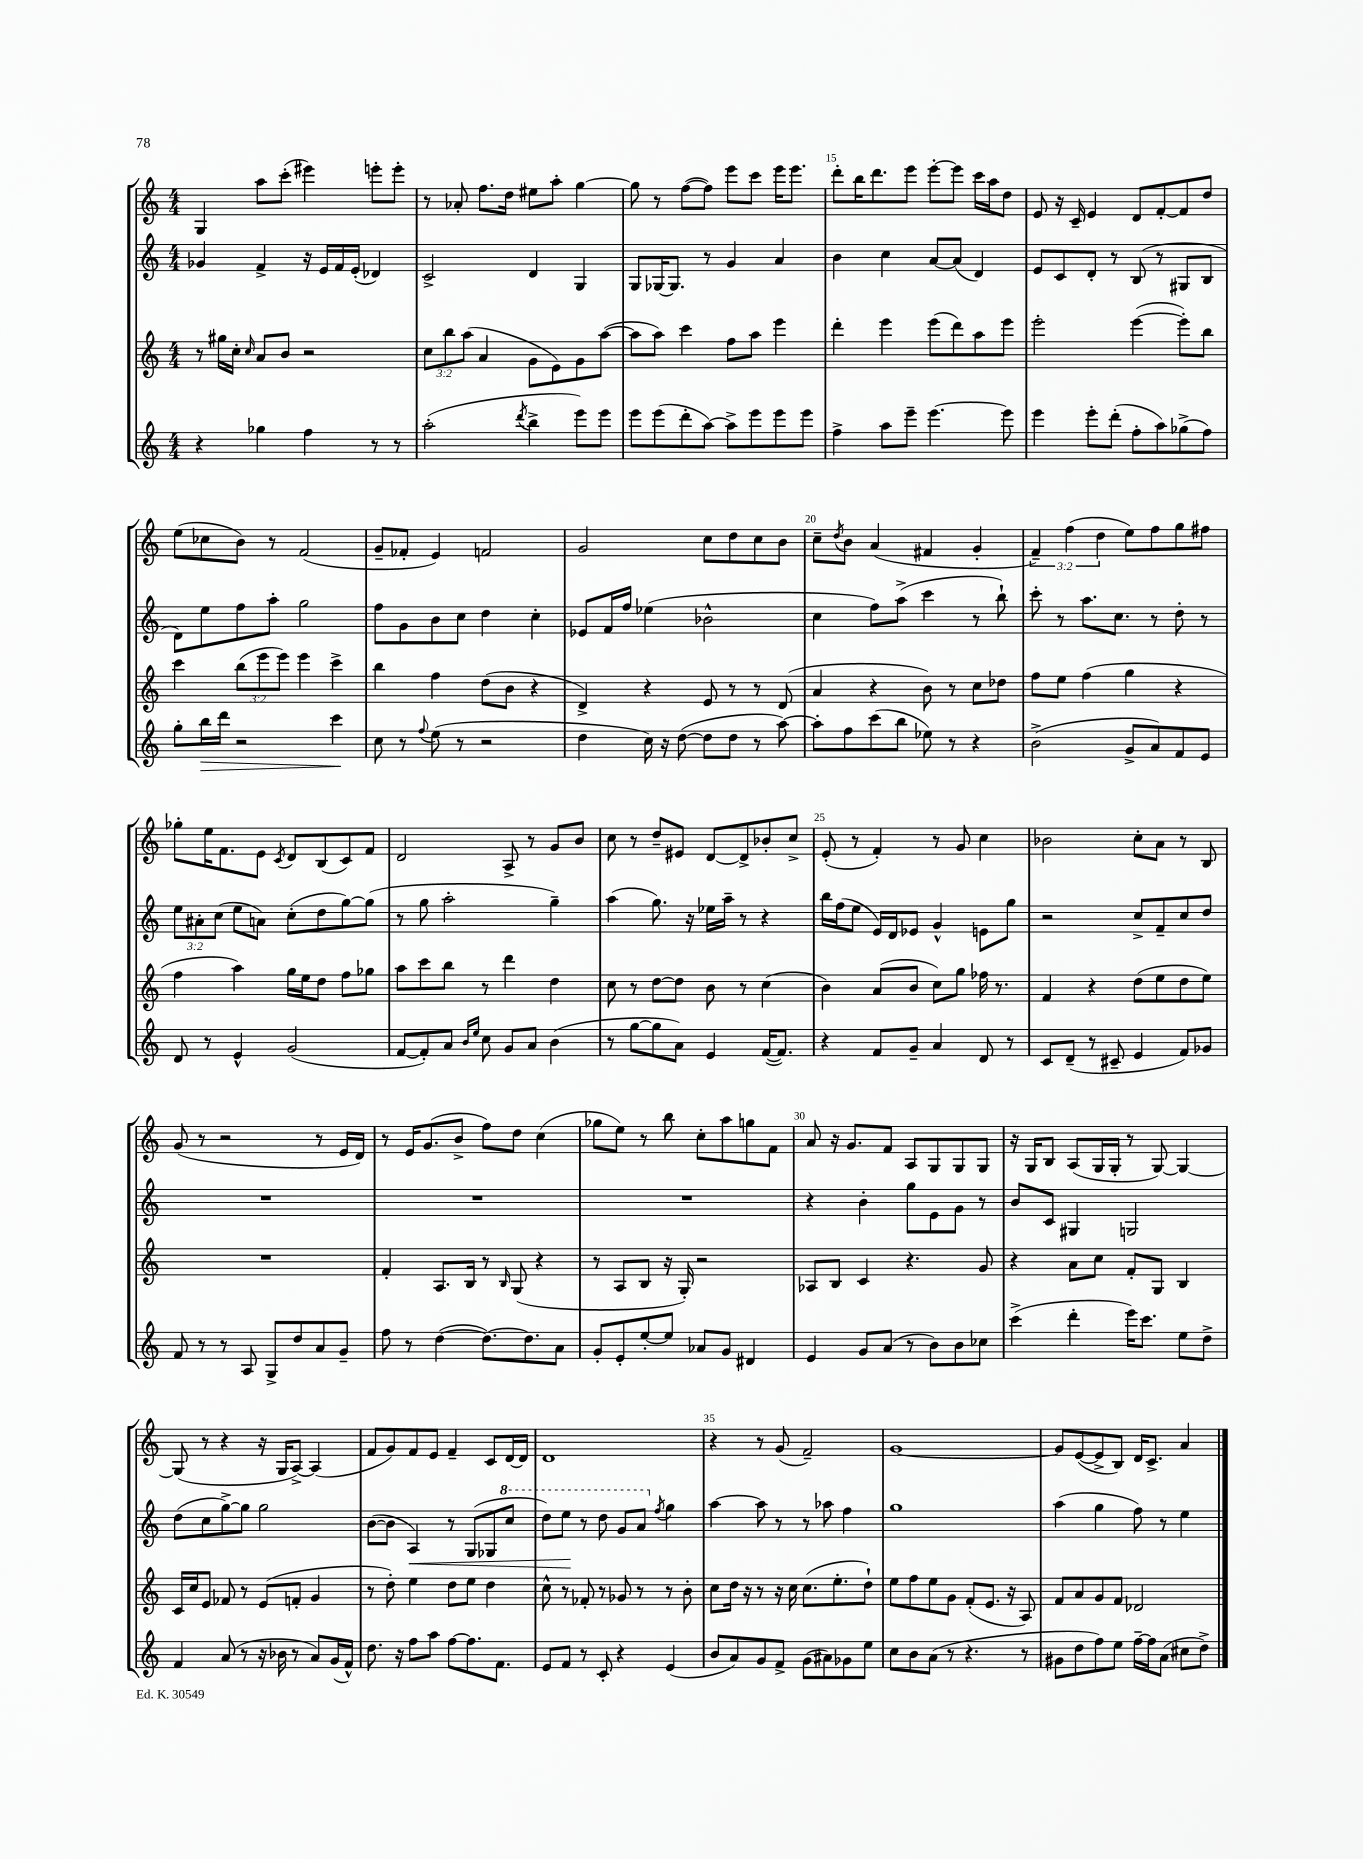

**kern	**kern	**kern	**kern
*staff4	*staff3	*staff2	*staff1
*clefG2	*clefG2	*clefG2	*clefG2
*k[]	*k[]	*k[]	*k[]
*M4/4	*M4/4	*M4/4	*M4/4
4r	8r	4g-/	4G/
.	16gg#\LL	.	.
.	16cc'\JJ	.	.
.	16qqcc/	.	.
4gg-\	8a/L	4f^/	8aa\L
.	8b/J	.	(8ccc'\J
4ff\	2r	16r	4eee#\)
.	.	16e/LL	.
.	.	16f/	.
.	.	(16e'/JJ	.
8r	.	4d-/)	8eee'\L
8r	.	.	8eee'\J
=	=	=	=
(2aa'\	12cc\L	2c^/	8r
.	12bb\	.	.
.	.	.	8a-'/
.	(12aa\J	.	.
.	4a/	.	8.ff\L
.	.	.	16dd\Jk
8qddd/	.	.	.
4bb^\	8g\L	4d/	8ee#\L
.	8e\)	.	8aa'\J
8eee\L)	8g\	4G/	[4gg\
8eee\J	([8aa\J	.	.
=	=	=	=
8eee\L	8aa\]L	8G/L	8gg\]
(8eee\	8aa\J)	[16G-/K	8r
.	.	8.G-/]J	.
8ddd'\	4ccc\	.	([8ff\L
[8aa\J)	.	8r	8ff\]J)
8aa^\]L	8ff\L	4g/	8eee\L
8eee\	8aa\J	.	8ccc\J
8eee\	4eee\	4a/	16eee\LK
.	.	.	8.eee\J
8eee\J	.	.	.
=	=	=	=
4ff^\	4ddd'\	4b\	8ddd'\L
.	.	.	16bb\K
.	.	.	8.ddd\
8aa\L	4eee\	4cc\	.
8eee~\J	.	.	8eee\J
[4.eee\	(8eee\L	[8a/L	[8eee'\L
.	8ddd\)	(8a/]J	8eee\]J
.	8aa\	4d/)	16ccc\LL
.	.	.	16aa\J
8eee\]	8eee\J	.	8dd\J
=	=	=	=
4eee\	2eee'\	8e/L	8e/
.	.	8c/	16r
.	.	.	16c~/
8eee'\L	.	8d'/J	4e/
(8ddd'\J	.	8r	.
8ff'\L	([4eee\	(8B/	8d/L
8aa\)	.	8r	[8f'/
(8gg-^\	8eee'\]L)	8G#/L	8f/]
8ff\J)	8bb\J	8B/J	8dd/J
=	=	=	=
8gg'\L	4ccc\	8d\L)	(8ee\L
16bb\L	.	8ee\	8cc-\
16ddd\JJ	.	.	.
2r	(12bb\L	8ff\	8b\J)
.	12eee\	.	.
.	.	8aa'\J	8r
.	12eee\J)	.	.
.	4eee\	2gg\	(2f/
4ccc\	4ccc^\	.	.
=	=	=	=
8cc\	4bb\	8ff\L	8g~/L
8r	.	8g\	8f-'/J
8qqff/	.	.	.
(8ee\	4ff\	8b\	4e/)
8r	.	8cc\J	.
2r	(8dd\L	4dd\	2f/
.	8b\J	.	.
.	4r	4cc'\	.
=	=	=	=
4dd\	4d^/)	8e-/L	2g/
.	.	16f/L	.
.	.	16ff/JJ	.
16cc\)	4r	(4ee-\	.
16r	.	.	.
([8dd\	.	.	.
8dd\]L	8e/	2b-^^\	8cc\L
8dd\J	8r	.	8dd\
8r	8r	.	8cc\
[8aa\)	(8d/	.	8b\J
=	=	=	=
8aa'\]L	4a/	4cc\	8cc~\L
.	.	.	8qdd/
8ff\	.	.	8b\J
(8ccc\	4r	8ff\L)	(4a/
8bb\J	.	(8aa^\J	.
8ee-\)	8b\)	4ccc\	4f#/
8r	8r	.	.
4r	8cc\L	8r	4g'/
.	8dd-\J	8bb`\)	.
=	=	=	=
(2b^\	8ff\L	8ccc'\	6f~/)
.	8ee\J	8r	.
.	.	.	(6ff\
.	(4ff\	8.aa\L	.
.	.	.	6dd\
.	.	8.cc\J	.
8g^/L	4gg\	.	8ee\L)
8a/)	.	8r	8ff\
8f/	4r	8dd'\	8gg\
8e/J	.	8r	8ff#\J
=	=	=	=
8d/	4ff\	12ee\L	8gg-'\L
.	.	12a#'\	.
8r	.	.	16ee\K
.	.	(12cc\J	.
.	.	.	8.f\
4e^^/	4aa\)	8ee\L	.
.	.	8a\J)	8e\J
.	.	.	8qc/
(2g/	16gg\LL	(8cc'\L	8d/L
.	16ee\J	.	.
.	8dd\J	8dd\	(8B/
.	8ff\L	[8gg\)	8c/)
.	8gg-\J	(8gg\]J	8f/J
=	=	=	=
[8f/L	8aa\L	8r	2d/
8f'/])	8ccc\	8gg\	.
8a/J	8bb\J	2aa'\	.
16qqb/LL	.	.	.
16qqee/JJ	.	.	.
8cc\	8r	.	.
8g/L	4ddd\	.	8A^/
8a/J	.	.	8r
(4b\	4dd\	4gg~\)	8g/L
.	.	.	8b/J
=	=	=	=
8r	8cc\	(4aa\	8cc\
[8gg\L	8r	.	8r
8gg\]	[8dd\L	8.gg\)	8dd~/L
8a\J)	8dd\]J	.	8e#/J
.	.	16r	.
4e/	8b\	16ee-\LL	[8d/L
.	.	16aa~\JJ	.
.	8r	8r	8d^/]
([16f/LK	(4cc\	4r	8b-'/
8.f/]J)	.	.	.
.	.	.	8cc^/J
=	=	=	=
4r	4b\)	16bb\LL	(8e'/
.	.	(16ff\J	.
.	.	8ee\J	8r
8f/L	(8a/L	16e/LL)	4f'/)
.	.	16d/J	.
8g~/J	8b/J	8e-/J	.
4a/	8cc\L)	4g^^/	8r
.	8gg\J	.	8g/
8d/	16ff-\	8e\L	4cc\
.	8.r	.	.
8r	.	8gg\J	.
=	=	=	=
8c/L	4f/	2r	2b-\
(8d~/J	.	.	.
8r	4r	.	.
8c#~/	.	.	.
4e/	(8dd\L	8cc^/L	8cc'\L
.	8ee\	8f~/	8a\J
8f/L)	8dd\	8cc/	8r
8g-/J	8ee\J)	8dd/J	8B/
=	=	=	=
8f/	1r	1r	(8g/
8r	.	.	8r
8r	.	.	2r
8A/	.	.	.
8G^/L	.	.	.
8dd/	.	.	.
8a/	.	.	8r
8g~/J	.	.	16e/LL
.	.	.	16d/JJ)
=	=	=	=
8ff\	4f'/	1r	8r
8r	.	.	16e/LK
.	.	.	(8.g/
([4dd\	8.A/L	.	.
.	.	.	8b^/J
.	16B/Jk	.	.
8.dd\_L)	8r	.	8ff\L)
.	16qqB/	.	.
.	(8G/	.	8dd\J
8.dd\]	.	.	.
.	4r	.	(4cc\
8a\J	.	.	.
=	=	=	=
8g'/L	8r	1r	8gg-\L
8e'/	8A/L	.	8ee\J)
[8ee'/	8B/J	.	8r
8ee/]J	16r	.	8bb\
.	16G'/)	.	.
8a-/L	2r	.	8cc'\L
8g/J	.	.	8aa\
4d#/	.	.	8gg\
.	.	.	8f\J
=	=	=	=
4e/	8A-/L	4r	8a/
.	8B/J	.	16r
.	.	.	8.g/L
8g/L	4c/	4b'\	.
(8a/J	.	.	8f/J
8r	4.r	8gg\L	8A/L
8b\L)	.	8e\	8G/
8b\	.	8g\J	8G/
8cc-\J	8g/	8r	8G/J
=	=	=	=
(4ccc^\	4r	8b/L	16r
.	.	.	16G/LK
.	.	8c/J	8B/J
4ddd'\	8a\L	4G#/	(8A/L
.	8cc\J	.	16G/L
.	.	.	16G'/JJ
16eee\LK)	8f'/L	2G/	8r
8.ccc\J	.	.	.
.	8G/J	.	[8G/)
8ee\L	4B/	.	4G/_
8dd^\J	.	.	.
=	=	=	=
4f/	16c/LL	(8dd\L	(8G/]
.	16cc/J	.	.
.	8e/J	8cc\	8r
(8a/	8f-/	[8gg^\)	4r
8r	8r	8gg\]J	.
16r	(8e/L	2gg\	16r
16b-\	.	.	16G/LK
8r	8f'/J	.	[8A^/J)
8a/L)	4g/	.	(4A/]
(16g/L	.	.	.
16f^^/JJ)	.	.	.
=	=	=	=
8.dd\	8r	([8b\L	8f/L
.	8dd'\)	8b\]J	8g/)
16r	.	.	.
8ff\L	4ee\	4A/)	8f/
8aa\J	.	.	8e/J
[8ff\L	8dd\L	8r	4f~/
8.ff\]	8ee\J	(8G/L	.
.	4dd\	8G-/	8c/L
8.f\J	.	.	.
.	.	8ccc/J	[16d/L
.	.	.	16d/]JJ
=	=	=	=
8e/L	8cc^^\	8ddd\L)	1d
8f/J	8r	8eee\J	.
8r	8f-'/	8r	.
8c'/	8r	8ddd\	.
4r	8g-/	8gg/L	.
.	8r	8aa/J	.
.	.	8qff/	.
(4e/	8r	4gg\	.
.	8b'\	.	.
=	=	=	=
8b/L	8cc\L	[4aa\	4r
8a/)	16dd\Jk	.	.
.	16r	.	.
8g/	8r	8aa\]	8r
8f^/J	16r	8r	(8g/
.	16cc\	.	.
(8g\L	(8.cc\L	8r	2f~/)
8a#\)	.	8aa-\	.
.	8.ee'\	.	.
8g-\	.	4ff\	.
8ee\J	8dd`\J)	.	.
=	=	=	=
8cc\L	8ee\L	1gg	[1g
8b\	8ff\	.	.
(8a\J	8ee\	.	.
8r	8g\J	.	.
4.r	(8f'/L	.	.
.	8.e/J	.	.
.	16r	.	.
8r	8A/)	.	.
=	=	=	=
8g#\L	8f/L	(4aa\	8g/]L
8dd\	8a/	.	([8e/
8ff\)	8g/	4gg\	8e^/]
8ee\J	8f/J	.	8B/J)
[16ff~\LL	2d-/	8ff\)	16d/LK
16ff\]J	.	.	8.c^/J
(8a\J	.	8r	.
8cc#\L	.	4ee\	4a/
8dd^\J)	.	.	.
==	==	==	==
*-	*-	*-	*-
